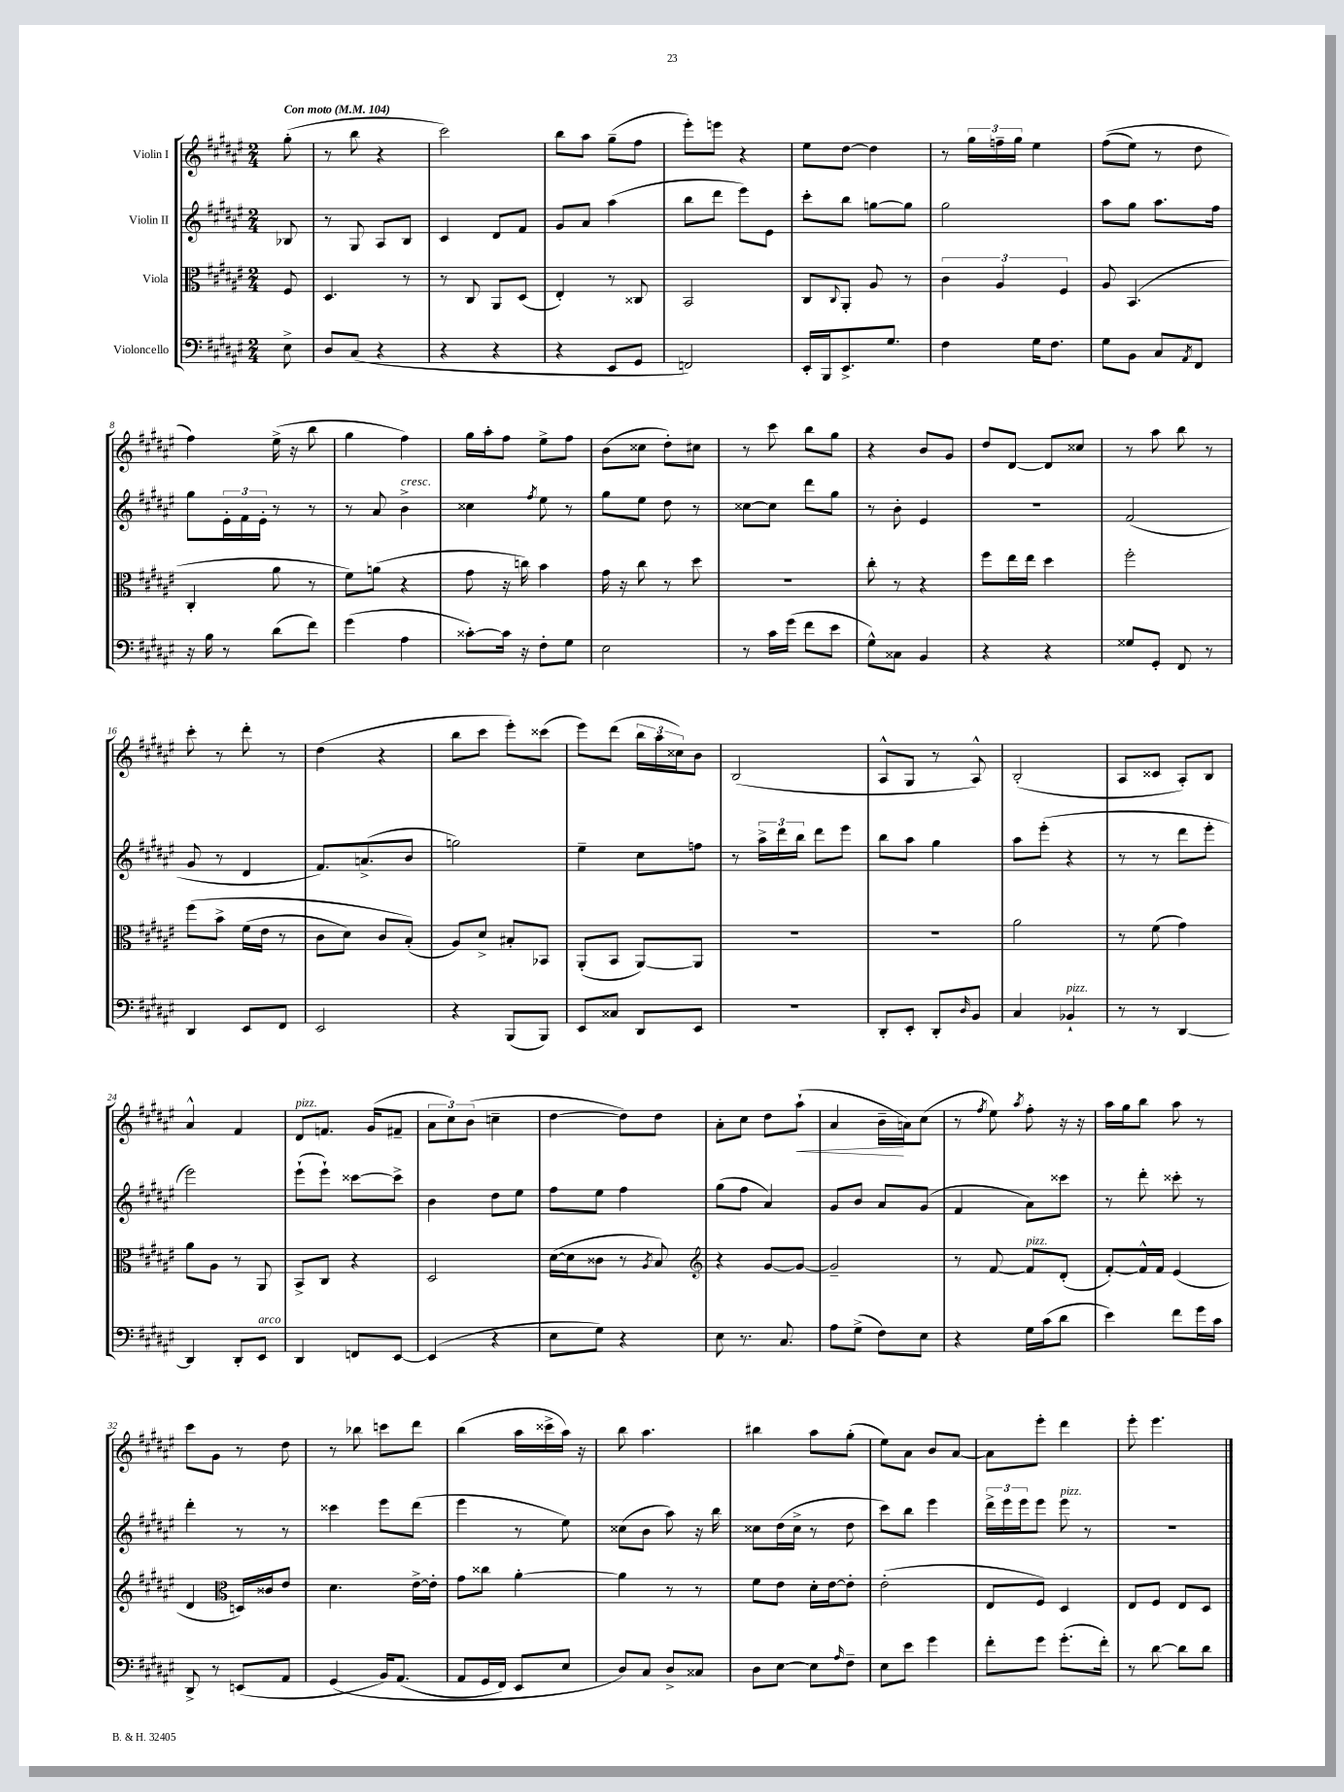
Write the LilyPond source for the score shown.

<<
\new StaffGroup <<
\new Staff = "s0" \with { instrumentName = "Violin I" } {
    \clef treble \key fis \major \numericTimeSignature \time 2/4 \partial 8 \tempo "Con moto" 4 = 104
    gis''8-.( |
    r8 b''8 r4 |
    cis'''2) |
    b''8 ais''8 gis''8--( fis''8 |
    eis'''8-.) e'''8 r4 |
    eis''8 dis''8~ dis''4 |
    r8 \tuplet 3/2 { gis''16 f''16-- gis''16 } eis''4 |
    fis''8(\( eis''8) r8 dis''8 |
    fis''4\) eis''16->( r16 b''8 |
    gis''4 fis''4) |
    gis''16 ais''16-. fis''8 eis''8-> fis''8 |
    b'8( cisis''8 dis''8-.) cis''8 |
    r8 cis'''8 b''8 gis''8 |
    r4 b'8 gis'8 |
    dis''8 dis'8~ dis'8 cisis''8 |
    r8 ais''8 b''8 r8 |
    cis'''8-. r8 dis'''8-. r8 |
    dis''4( r4 |
    b''8 cis'''8 eis'''8-.) cisis'''8( |
    eis'''8) dis'''8( \tuplet 3/2 { b''16 ais''16 cisis''16) } b'8 |
    b2( |
    ais8-^ gis8 r8 ais8-^) |
    b2-.( |
    ais8 cisis'8 ais8-.) b8 |
    ais'4-^ fis'4 |
    dis'8^\markup { \italic "pizz." } f'8. gis'16( fis'8-- |
    \tuplet 3/2 { ais'8 cis''8) b'8( } c''4-- |
    dis''4~ dis''8) dis''8 |
    ais'8-. cis''8 dis''8 ais''8-!\<( |
    ais'4 b'16--\! a'16) cis''8( |
    r8 \acciaccatura { fis''8 } eis''8) \acciaccatura { ais''8 } fis''8-. r16 r16 |
    ais''16 gis''16 b''8 ais''8 r8 |
    cis'''8 gis'8 r8 dis''8 |
    r8 bes''8 c'''8 dis'''8 |
    b''4( ais''16 cisis'''16-> ais''16) r16 |
    b''8 ais''4. |
    bis''4 ais''8 gis''8-.( |
    eis''8) ais'8 b'8 ais'8~ |
    ais'8 eis'''8-. dis'''4 |
    eis'''8-. eis'''4. \bar "|." |
}
\new Staff = "s1" \with { instrumentName = "Violin II" } {
    \clef treble \key fis \major \numericTimeSignature \time 2/4 \partial 8
    bes8 |
    r8 gis8 ais8 b8 |
    cis'4 dis'8 fis'8 |
    gis'8 ais'8 ais''4( |
    b''8 dis'''8 eis'''8) eis'8 |
    cis'''8-. b''8 g''8~ g''8 |
    gis''2 |
    ais''8 gis''8 ais''8. fis''16 |
    gis''8 \tuplet 3/2 { eis'16-. fis'16 eis'16-. } r8 r8 |
    r8 ais'8 b'4->^\markup { \italic "cresc." } |
    cisis''4 \acciaccatura { fis''8 } eis''8 r8 |
    gis''8 eis''8 dis''8 r8 |
    cisis''8~ cisis''8 dis'''8 gis''8 |
    r8 b'8-. eis'4 |
    r2 |
    fis'2( |
    gis'8 r8 dis'4 |
    fis'8.) a'8.->( b'8 |
    g''2) |
    eis''4-- cis''8 f''8 |
    r8 \tuplet 3/2 { ais''16-> dis'''16 b''16 } dis'''8 eis'''8 |
    b''8 ais''8 gis''4 |
    ais''8 eis'''8-.( r4 |
    r8 r8 dis'''8 eis'''8-. |
    eis'''2) |
    eis'''8-!( eis'''8-!) cisis'''8~ cisis'''8-> |
    b'4 dis''8 eis''8 |
    fis''8 eis''8 fis''4 |
    gis''8( fis''8 ais'4) |
    gis'8 b'8 ais'8 gis'8( |
    fis'4 ais'8) cisis'''8 |
    r8 dis'''8-. cisis'''8-. r8 |
    dis'''4-. r8 r8 |
    cisis'''4 eis'''8 dis'''8( |
    eis'''4 r8 eis''8) |
    cisis''8( b'8 ais''8) r16 b''16 |
    cisis''8 dis''16( cisis''16-> r8 dis''8 |
    cis'''8) b''8 eis'''4 |
    \tuplet 3/2 { dis'''16-> eis'''16 eis'''16 } eis'''8 eis'''8^\markup { \italic "pizz." } r8 |
    R2 \bar "|." |
}
\new Staff = "s2" \with { instrumentName = "Viola" } {
    \clef alto \key fis \major \numericTimeSignature \time 2/4 \partial 8
    fis8 |
    dis4. r8 |
    r8 cis8 ais,8 dis8( |
    eis4-.) r8 cisis8 |
    b,2 |
    cis8 \appoggiatura { cis8 } ais,8-. ais8 r8 |
    \tuplet 3/2 { cis'4 ais4 fis4 } |
    ais8 b,4.( |
    cis4-. ais'8 r8 |
    fis'8) a'8( r4 |
    gis'8 r16 c''16) b'4 |
    gis'16 r16 cis''8 r8 dis''8 |
    r2 |
    cis''8-. r8 r4 |
    fis''8 eis''16 eis''16 dis''4 |
    fis''2-. |
    fis''8\( b'8-> fis'16( eis'16 r8 |
    cis'8 dis'8) cis'8 b8-.(\) |
    ais8) dis'8-> bis8-. bes,8 |
    ais,8-.( b,8 ais,8~) ais,8 |
    R2 |
    R2 |
    ais'2 |
    r8 fis'8( gis'4) |
    ais'8 ais8 r8 ais,8 |
    b,8-> cis8 r4 |
    dis2 |
    dis'16~( dis'16 cisis'8 r8 \acciaccatura { ais8 } b8) |
    \clef treble r4 gis'8~ gis'8~ |
    gis'2-- |
    r8 fis'8~ fis'8^\markup { \italic "pizz." } dis'8-.( |
    fis'8~-.) fis'16-^ fis'16 eis'4( |
    dis'4 \clef alto d16) cisis'16 eis'8 |
    dis'4. eis'16~-> eis'16-. |
    gis'8 cisis''8 ais'4~-. |
    ais'4 r8 r8 |
    fis'8 eis'8 dis'16-. eis'16~ eis'8-. |
    eis'2-.( |
    eis8 fis8) dis4 |
    eis8 fis8 eis8 dis8 \bar "|." |
}
\new Staff = "s3" \with { instrumentName = "Violoncello" } {
    \clef bass \key fis \major \numericTimeSignature \time 2/4 \partial 8
    eis8-> |
    dis8 cis8( r4 |
    r4 r4 |
    r4 eis,8 gis,8 |
    f,2) |
    eis,16-. b,,16 eis,8.-> gis8. |
    fis4 gis16 fis8. |
    gis8 b,8 cis8 \acciaccatura { ais,8 } fis,8 |
    r16 b16 r8 dis'8( fis'8) |
    gis'4( ais4 |
    cisis'8~-.) cisis'16 r16 fis8-. gis8 |
    eis2 |
    r8 cis'16 gis'16( fis'8 eis'8 |
    gis8-^) cisis8 b,4 |
    r4 r4 |
    gisis8 gis,8-. fis,8 r8 |
    dis,4 eis,8 fis,8 |
    eis,2 |
    r4 b,,8( b,,8) |
    eis,8 cisis8 dis,8 eis,8 |
    r2 |
    dis,8-. eis,8-. dis,8-. \grace { dis16 } b,8 |
    cis4 bes,4-!^\markup { \italic "pizz." } |
    r8 r8 dis,4~ |
    dis,4 dis,8-. eis,8^\markup { \italic "arco" } |
    dis,4 f,8 eis,8~ |
    eis,4( r4 |
    eis8 gis8) r4 |
    eis8 r8. cis8. |
    ais8 gis8->( fis8) eis8 |
    r4 gis16 cis'16( dis'8 |
    eis'4) fis'8 gis'16 cis'16 |
    dis,8-> r8 e,8( ais,8 |
    gis,4\( b,16) ais,8.( |
    ais,8 gis,16 fis,16) eis,8 eis8 |
    dis8\) cis8 dis8-> cisis8 |
    dis8 eis8~ eis8 \grace { ais16 } fis8-- |
    eis8 eis'8 gis'4 |
    fis'8-. gis'8 gis'8.-.( fis'16-.) |
    r8 dis'8~ dis'8 dis'8 \bar "|." |
}
>>
>>
